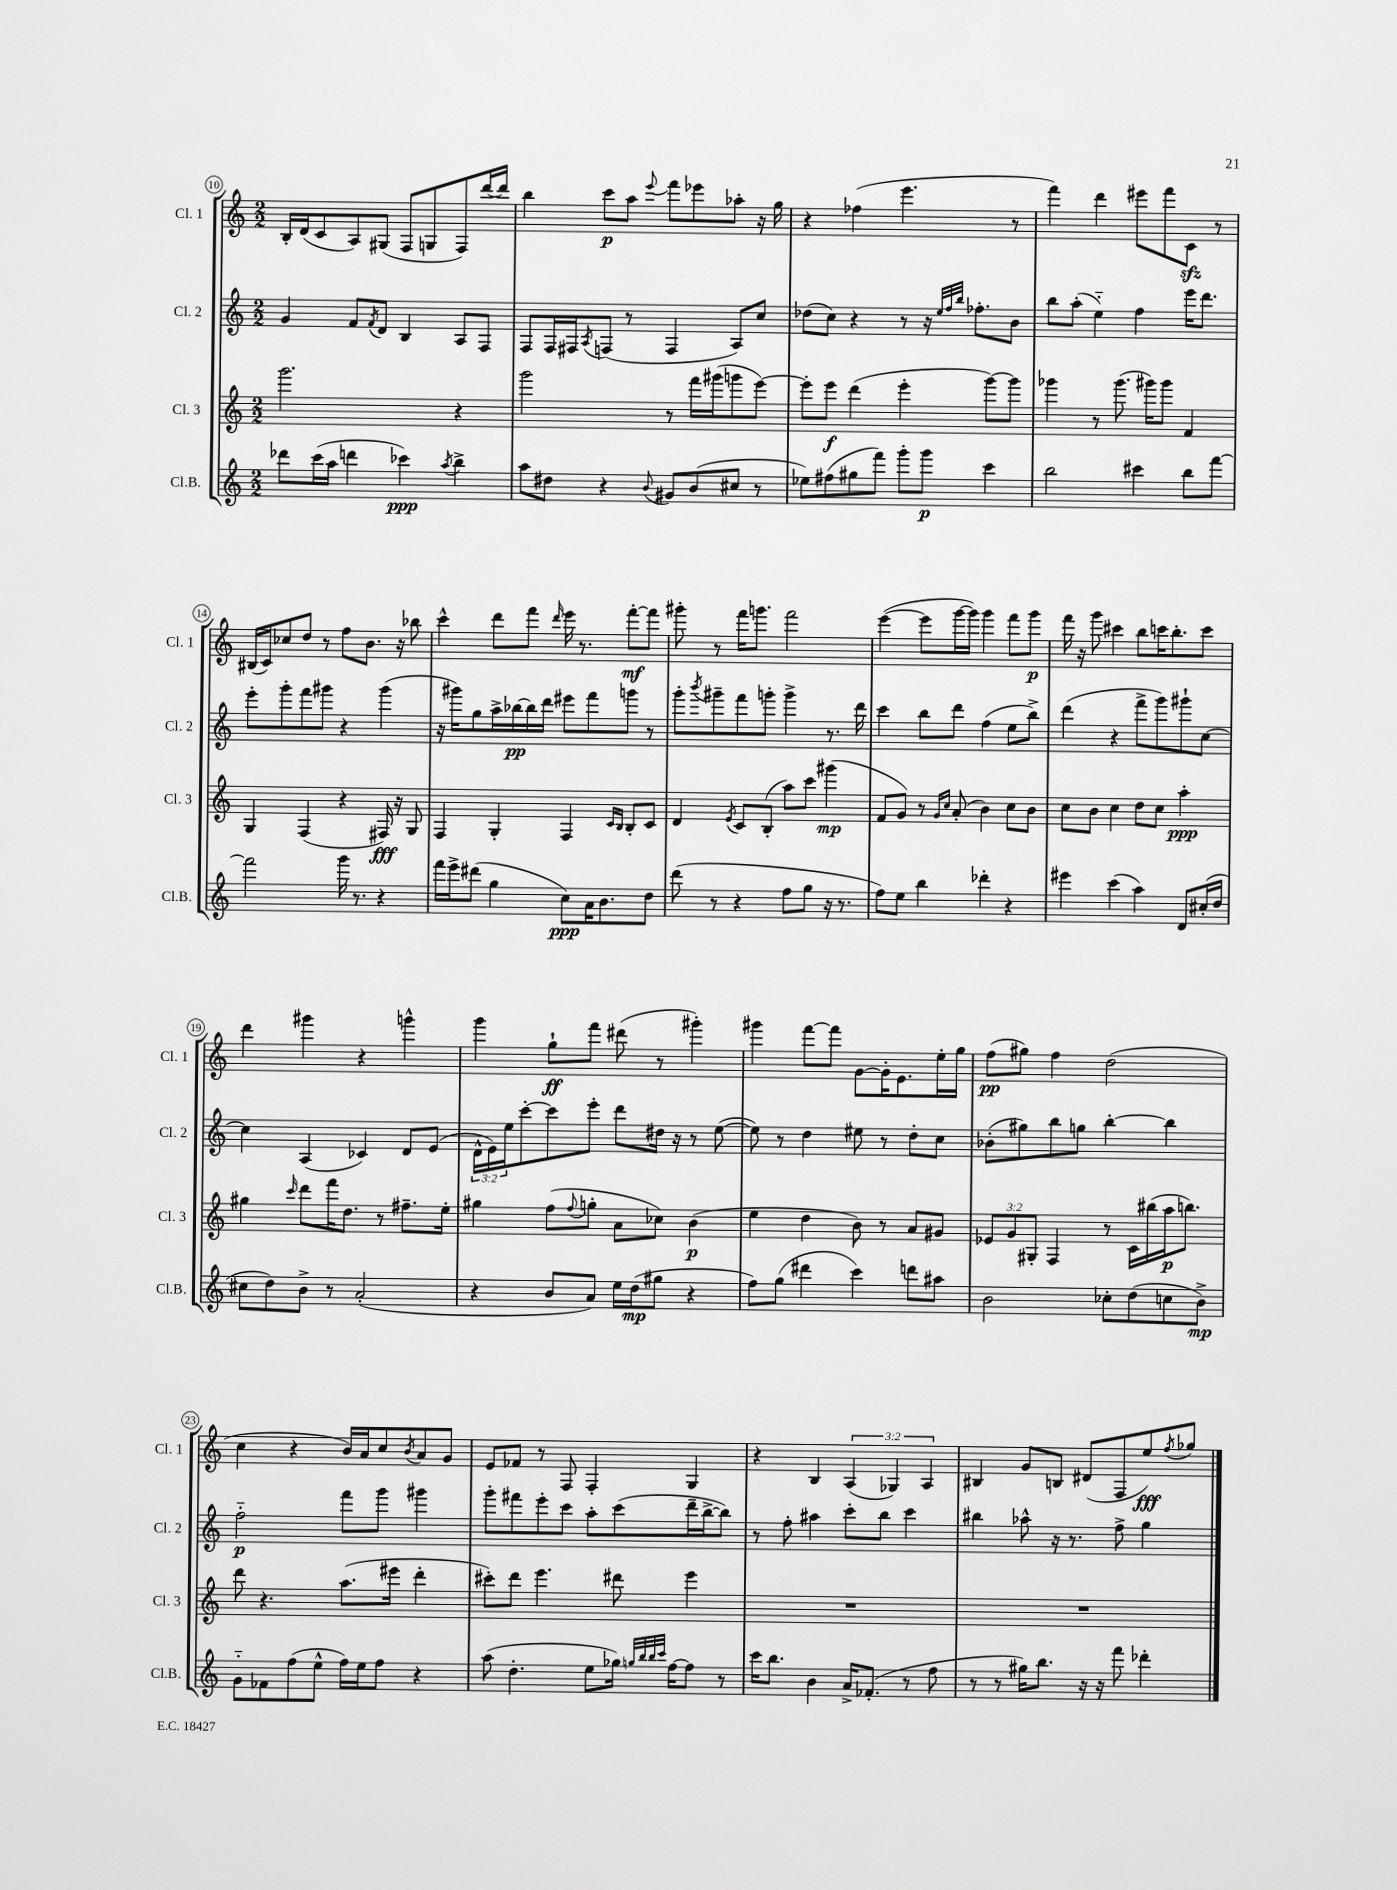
<<
\new StaffGroup <<
\new Staff = "s0" \with { instrumentName = "Cl. 1" shortInstrumentName = "Cl. 1" } {
    \clef treble \key c \major \numericTimeSignature \time 2/2 \override Staff.TupletNumber.text = #tuplet-number::calc-fraction-text
    b16-. d'16( c'8 a8) gis8( f8 g8 f8) d'''16~ d'''16 |
    b''4 c'''8\p a''8 \appoggiatura { e'''8 } f'''8 ees'''8 aes''8-. r16 g''16 |
    r4 fes''4( e'''4. r8 |
    f'''4) d'''4 eis'''8 f'''8 c'8\sfz r8 |
    bis16( c'16) ces''8 d''8 r8 f''8 b'8. r16 bes''8 |
    c'''4-^ d'''8 f'''8 \grace { d'''16 } e'''16 r8. f'''8~-.\mf f'''8 |
    gis'''8-. r8 f'''16 g'''8. f'''2 |
    e'''4~( e'''8 g'''16~ g'''16) g'''4 f'''8 g'''8\p |
    f'''16 r16 g'''8 cis'''4 b''8 c'''16 b''8.-. c'''8 |
    d'''4 gis'''4 r4 g'''4-^ |
    g'''4 g''8-!\ff f'''8 dis'''8( r8 gis'''4-.) |
    gis'''4 f'''8~ f'''8 g'8~ g'16-. e'8. e''16-. g''16 |
    f''8\pp( gis''8) f''4 d''2( |
    c''4 r4 b'16) a'16 c''8 \acciaccatura { b'8 } a'8 g'8 |
    e'8 fes'8 r8 f8 f4-. g4 |
    r4 b4 \tuplet 3/2 { a4( ges4) a4 } |
    bis4 g'8 b8 dis'8( f8 e''8\fff) \acciaccatura { f''8 } ges''8 \bar "|." |
}
\new Staff = "s1" \with { instrumentName = "Cl. 2" shortInstrumentName = "Cl. 2" } {
    \clef treble \key c \major \numericTimeSignature \time 2/2 \override Staff.TupletNumber.text = #tuplet-number::calc-fraction-text
    g'4 f'8 \acciaccatura { f'8 } d'8 b4 a8 f8 |
    f8 f16 fis16 \acciaccatura { a8 } f8( r8 f4 a8) c''8 |
    des''8( c''8) r4 r8 r16 \grace { e''32 f''32 b''32 } fes''8.-. b'8 |
    b''8 a''8-.( e''4-_) f''4 e'''16 d'''8. |
    e'''8-. g'''8-. f'''8 gis'''8 r4 gis'''4( |
    r16 gis'''16) g''8 a''16-> bes''16~\pp bes''16 d'''16 eis'''8 f'''8 g'''8 r8 |
    g'''8-. \acciaccatura { b'''8 } gis'''8-- f'''8 g'''8-. g'''4-> r8. d'''16 |
    c'''4 b''8 d'''8 f''4( e''8 b''8->) |
    d'''4( r4 f'''8-> g'''8) gis'''8-! c''8~ |
    c''4 a4( ces'4) d'8 e'8( |
    \tuplet 3/2 { d'16-^ e'16) e''16 } c'''8~-. c'''8 e'''8-. d'''8 dis''16 r16 r8 e''8~( |
    e''8) r8 d''4 eis''8 r8 d''8-. c''8 |
    bes'8-.( gis''8) b''8 g''8 b''4~-. b''4 |
    f''2-_\p f'''8 g'''8 gis'''4 |
    g'''8-. fis'''8 e'''8-. c'''8 a''8-. c'''8( d'''16-- b''16~-> b''8) |
    r8 f''8-. ais''4 c'''8-. b''8 c'''4 |
    bis''4 aes''8-^ r16 r8. f''8-> g''4 \bar "|." |
}
\new Staff = "s2" \with { instrumentName = "Cl. 3" shortInstrumentName = "Cl. 3" } {
    \clef treble \key c \major \numericTimeSignature \time 2/2 \override Staff.TupletNumber.text = #tuplet-number::calc-fraction-text
    g'''2. r4 |
    g'''2 r8 f'''16 gis'''16( g'''8 e'''8~) |
    e'''8-. e'''8\f d'''4( e'''4-. g'''8~) g'''8 |
    ges'''4 r8 ges'''8.( gis'''16) gis'''8 f'4 |
    g4 f4( r4 fis16\fff) r16 g8 |
    f4 g4-. f4 \grace { c'16 b16 } b8-. c'8 |
    d'4 \acciaccatura { e'8 } c'8 b8-.( a''8) c'''8 gis'''4\mp( |
    f'8 g'8) r8 \grace { g'16 c''16 } a'8-.( b'4) c''8 b'8 |
    c''8 b'8 c''4 d''8 c''8 a''4-.\ppp |
    gis''4 \grace { c'''16 } d'''8 f'''16 d''8. r8 fis''8.-- e''16-. |
    gis''4 f''8( \appoggiatura { f''8 } g''8-. a'8 ces''8) b'4\p( |
    e''4 d''4 b'8) r8 a'8 gis'8 |
    \tuplet 3/2 { ees'8 g'8 gis8-. } f4 r8 c'16 bis''16( a''16\p b''8.) |
    d'''8 r4. a''8.( eis'''16 d'''4-. |
    cis'''8-.) d'''8 e'''4. dis'''8 e'''4 |
    R1 |
    R1 \bar "|." |
}
\new Staff = "s3" \with { instrumentName = "Cl.B." shortInstrumentName = "Cl.B." } {
    \clef treble \key c \major \numericTimeSignature \time 2/2
    des'''8 c'''16( a''16 d'''4 ces'''4\ppp) \acciaccatura { a''8 } b''4-> |
    a''8 dis''8 r4 \appoggiatura { b'8 } gis'8 b'8( cis''8 r8 |
    ees''8) fis''8( gis''8 f'''8) g'''8-. g'''8\p c'''4 |
    b''2 cis'''4 b''8 f'''8~ |
    f'''2 g'''16 r8. r4 |
    f'''16 e'''16-> dis'''8( g''4 c''8\ppp) a'16 b'8. d''8 |
    d'''8( r8 r4 f''8 g''8 r16 r8. |
    f''8) e''8 b''4 des'''4-. r4 |
    eis'''4 c'''4( a''4) d'8 cis''16-.( d''16 |
    cis''8 d''8) b'8-> r8 a'2-.( |
    r4 b'8 a'8) e''16 d''16\mp( gis''8 r4 |
    f''8) g''8( dis'''4 c'''4) d'''8 ais''8 |
    b'2 ces''8-. d''8( c''8 b'8->\mp) |
    g'8-_ fes'8 f''8( e''8-^ f''16) e''16 f''8 r4 |
    a''8( d''4.-. e''8 ges''16) \grace { g''32 b''32 b''32 c'''32 } f''16~ f''8 r8 |
    c'''16 b''8. b'4 a'16-> fes'8.-.( r8 f''8 |
    r8 r8 gis''16) b''8. r16 r16 f'''8 des'''4-. \bar "|." |
}
>>
>>
\layout { \context { \Score currentBarNumber = #10 \override BarNumber.stencil = #(make-stencil-circler 0.1 0.3 ly:text-interface::print) } }
